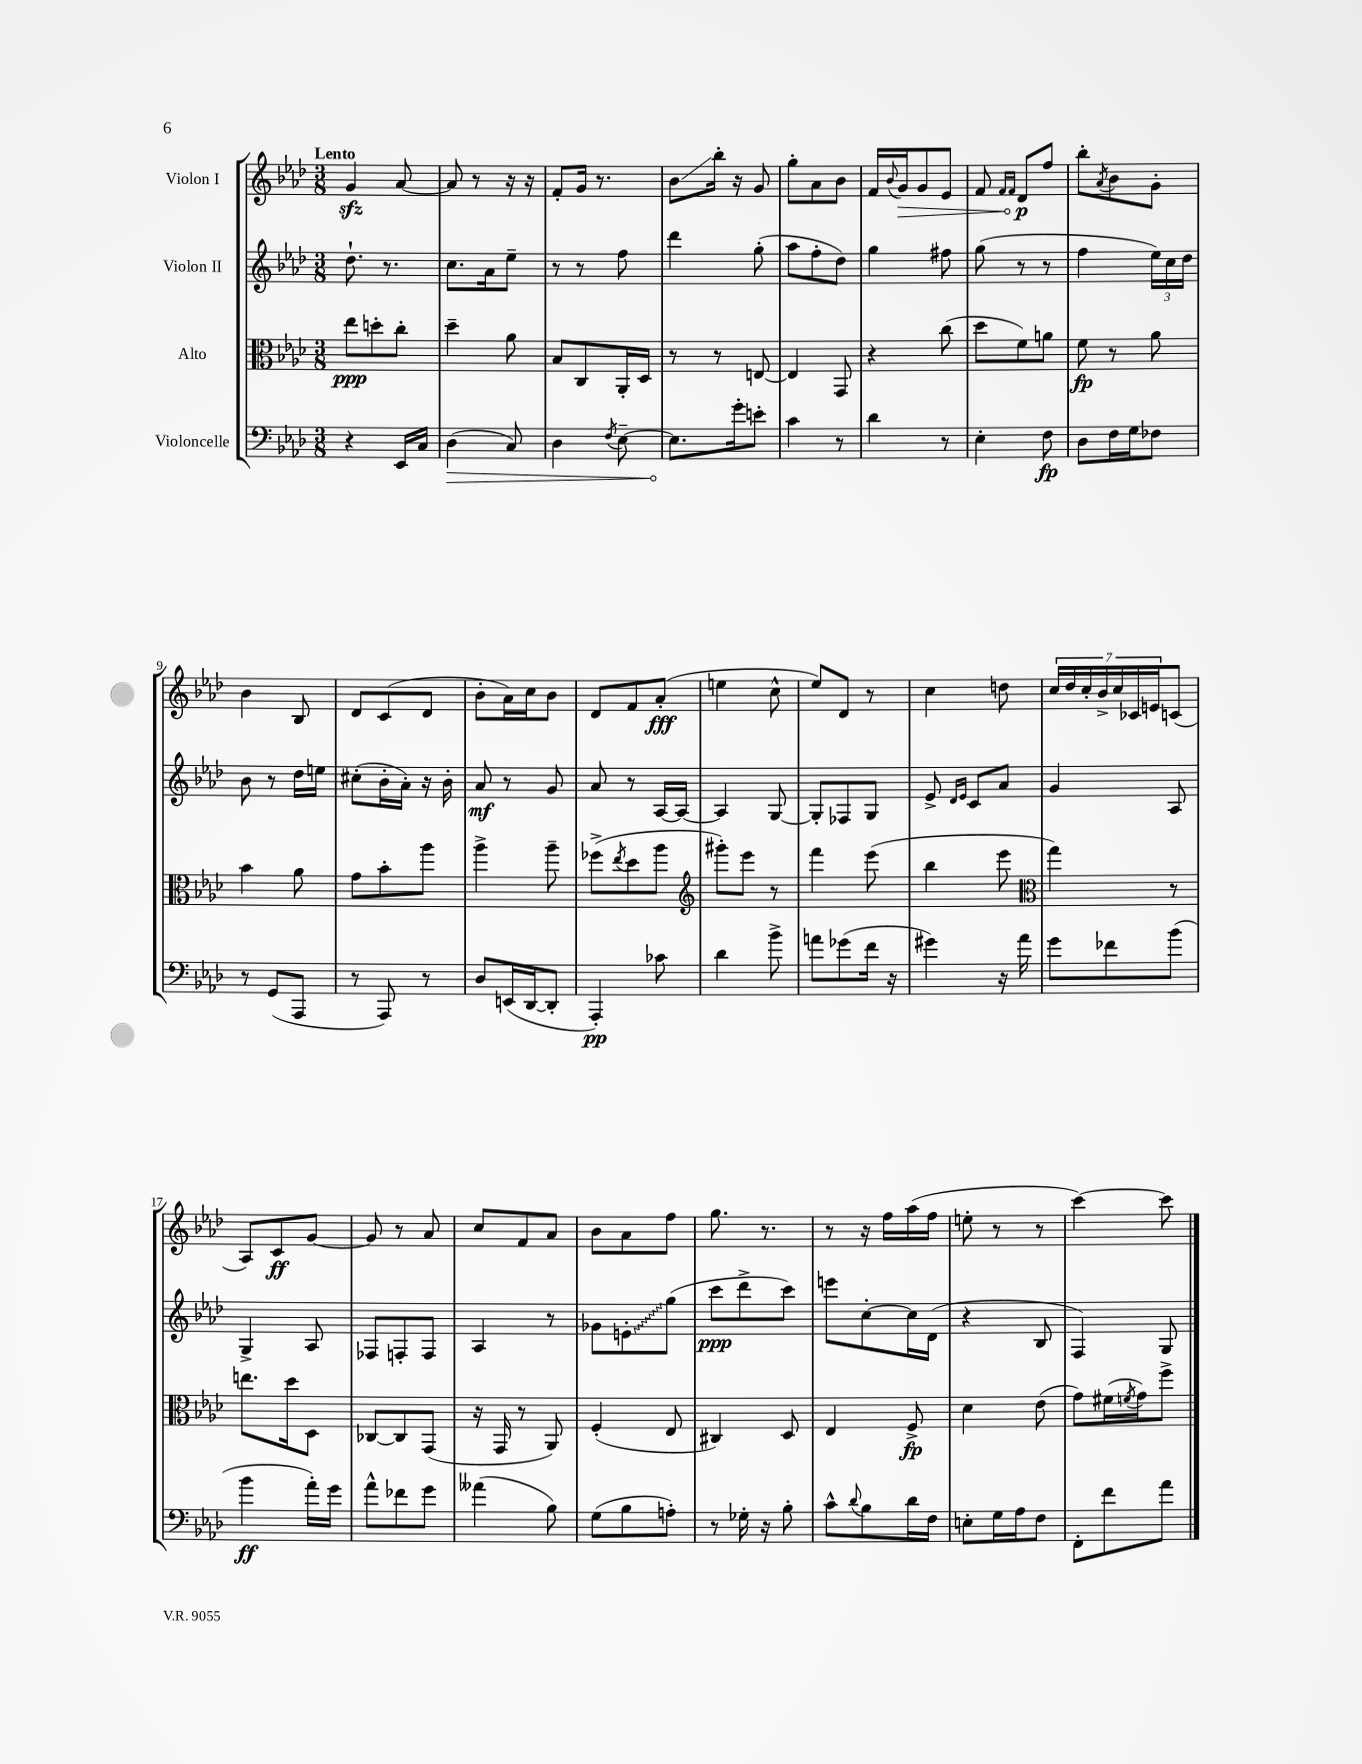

**kern	**kern	**kern	**kern
*staff4	*staff3	*staff2	*staff1
*clefF4	*clefC3	*clefG2	*clefG2
*k[b-e-a-d-]	*k[b-e-a-d-]	*k[b-e-a-d-]	*k[b-e-a-d-]
*M3/8	*M3/8	*M3/8	*M3/8
4r	8ee-\L	8.dd-`\	4g/
.	8dd'\	.	.
.	.	8.r	.
16EE-/LL	8cc'\J	.	[8a-/
16C/JJ	.	.	.
=	=	=	=
(4D-\	4dd-~\	8.cc\L	8a-/]
.	.	.	8r
.	.	16a-\k	.
8C/)	8a-\	8ee-~\J	16r
.	.	.	16r
=	=	=	=
4D-\	8B-/L	8r	8f'/L
.	8C/	8r	16g/Jk
.	.	.	8.r
8qF/	.	.	.
[8E-~\	16AA-'/L	8ff\	.
.	16D-/JJ	.	.
=	=	=	=
8.E-\]L	8r	4ddd-\	8b-\L
.	8r	.	16bb-'\Jk
16g'\k	.	.	16r
8e'\J	[8E/	(8gg'\	8g/
=	=	=	=
4c\	4E/]	8aa-\L	8gg'\L
.	.	8ff'\	8a-\
8r	8GG/	8dd-\J)	8b-\J
=	=	=	=
4d-\	4r	4gg\	16f/LL
.	.	.	8qqb-/
.	.	.	16g/J
.	.	.	8g/
8r	(8cc\	8ff#\	8e-/J
=	=	=	=
4E-'\	8dd-\L	(8gg\	8f/
.	.	.	16qqf/LL
.	.	.	16qqf/JJ
.	8f\)	8r	8d-/L
8F\	8a\J	8r	8ff/J
=	=	=	=
8D-\L	8f\	4ff\	8bb-'\L
.	.	.	8qa-/
16F\L	8r	.	8b-\
16G\J	.	.	.
8F-\J	8a-\	24ee-\LL)	8g'\J
.	.	24cc\	.
.	.	24dd-\JJ	.
=	=	=	=
8r	4b-\	8b-\	4b-\
(8GG/L	.	8r	.
8AAA-/J	8a-\	16dd-\LL	8B-/
.	.	16ee\JJ	.
=	=	=	=
8r	8g\L	(8cc#'\L	8d-/L
8AAA-/)	8b-'\	16b-'\L	(8c/
.	.	16a-'\JJ)	.
8r	8aa-\J	16r	8d-/J
.	.	16b-'\	.
=	=	=	=
8D-/L	4aa-^\	8a-/	8b-'\L
(16EE/L	.	8r	16a-\L)
[16DD-/J	.	.	16cc\J
8DD-'/]J	8aa-~\	8g/	8b-\J
=	=	=	=
4AAA-'/)	(8ff-^\L	8a-/	8d-/L
.	8qee-/	.	.
.	8dd-\	8r	8f/
8c-\	8aa-\J	[16A-/LL	(8a-'/J
.	.	16A-/_JJ	.
=	=	=	=
*	*clefG2	*	*
4d-\	8ggg#'\L)	4A-/]	4ee\
.	8eee-\J	.	.
8b-^\	8r	[8G/	8cc^^\
=	=	=	=
8a\L	4fff\	8G'/]L	8ee-/L)
(8g-\	.	8F-/	8d-/J
16f\Jk	(8eee-\	8G/J	8r
16r	.	.	.
=	=	=	=
4g#\)	4bb-\	8e-^/	4cc\
.	.	16qqd-/LL	.
.	.	16qqe-/JJ	.
.	.	8c/L	.
16r	8eee-\	8a-/J	8dd\
16a-\	.	.	.
=	=	=	=
*	*clefC3	*	*
8g\L	4gg\)	4g/	28cc/LL
.	.	.	28dd-/
.	.	.	28cc'/
.	.	.	28b-^/
8f-\	.	.	.
.	.	.	28cc/
.	.	.	28c-/
.	.	.	28e/J
(8b-\J	8r	8A-/	(8c/J
=	=	=	=
4b-\	8.ee\L	4G^/	8A-/L)
.	.	.	8c/
.	16dd-\k	.	.
16a-'\LL)	8D-\J	8A-/	[8g/J
16g\JJ	.	.	.
=	=	=	=
8a-^^\L	[8C-/L	8F-/L	8g/]
8f-\	8C-/]	8F'/	8r
8g\J	(8GG/J	8F/J	8a-/
=	=	=	=
(4a--\	16r	4A-/	8cc/L
.	16GG/	.	.
.	8r	.	8f/
8B-\)	8AA-/)	8r	8a-/J
=	=	=	=
(8G\L	(4F'/	8g-\L	8b-\L
8B-\	.	8e'\	8a-\
8A'\J)	8E-/	(8gg\J	8ff\J
=	=	=	=
8r	4C#/)	8ccc\L	8.gg\
16G-'\	.	8ddd-^\	.
16r	.	.	8.r
8B-'\	8D-/	8ccc\J)	.
=	=	=	=
8c^^\L	4E-/	8eee\L	8r
8qqd-/	.	.	.
8B-\	.	[8cc'\	16r
.	.	.	16ff\LL
16d-\L	8F^/	16cc\]L	(16aa-\
16F\JJ	.	(16d-\JJ	16ff\JJ
=	=	=	=
8E'\L	4d-\	4r	8ee'\
16G\L	.	.	8r
16A-\J	.	.	.
8F\J	(8e-\	8B-/	8r
=	=	=	=
8FF'\L	8g\L)	4F/)	[4ccc\)
8f\	(16f#\L	.	.
.	8qf/	.	.
.	16g\J)	.	.
8a-\J	8ff^\J	8G/	8ccc\]
==	==	==	==
*-	*-	*-	*-
